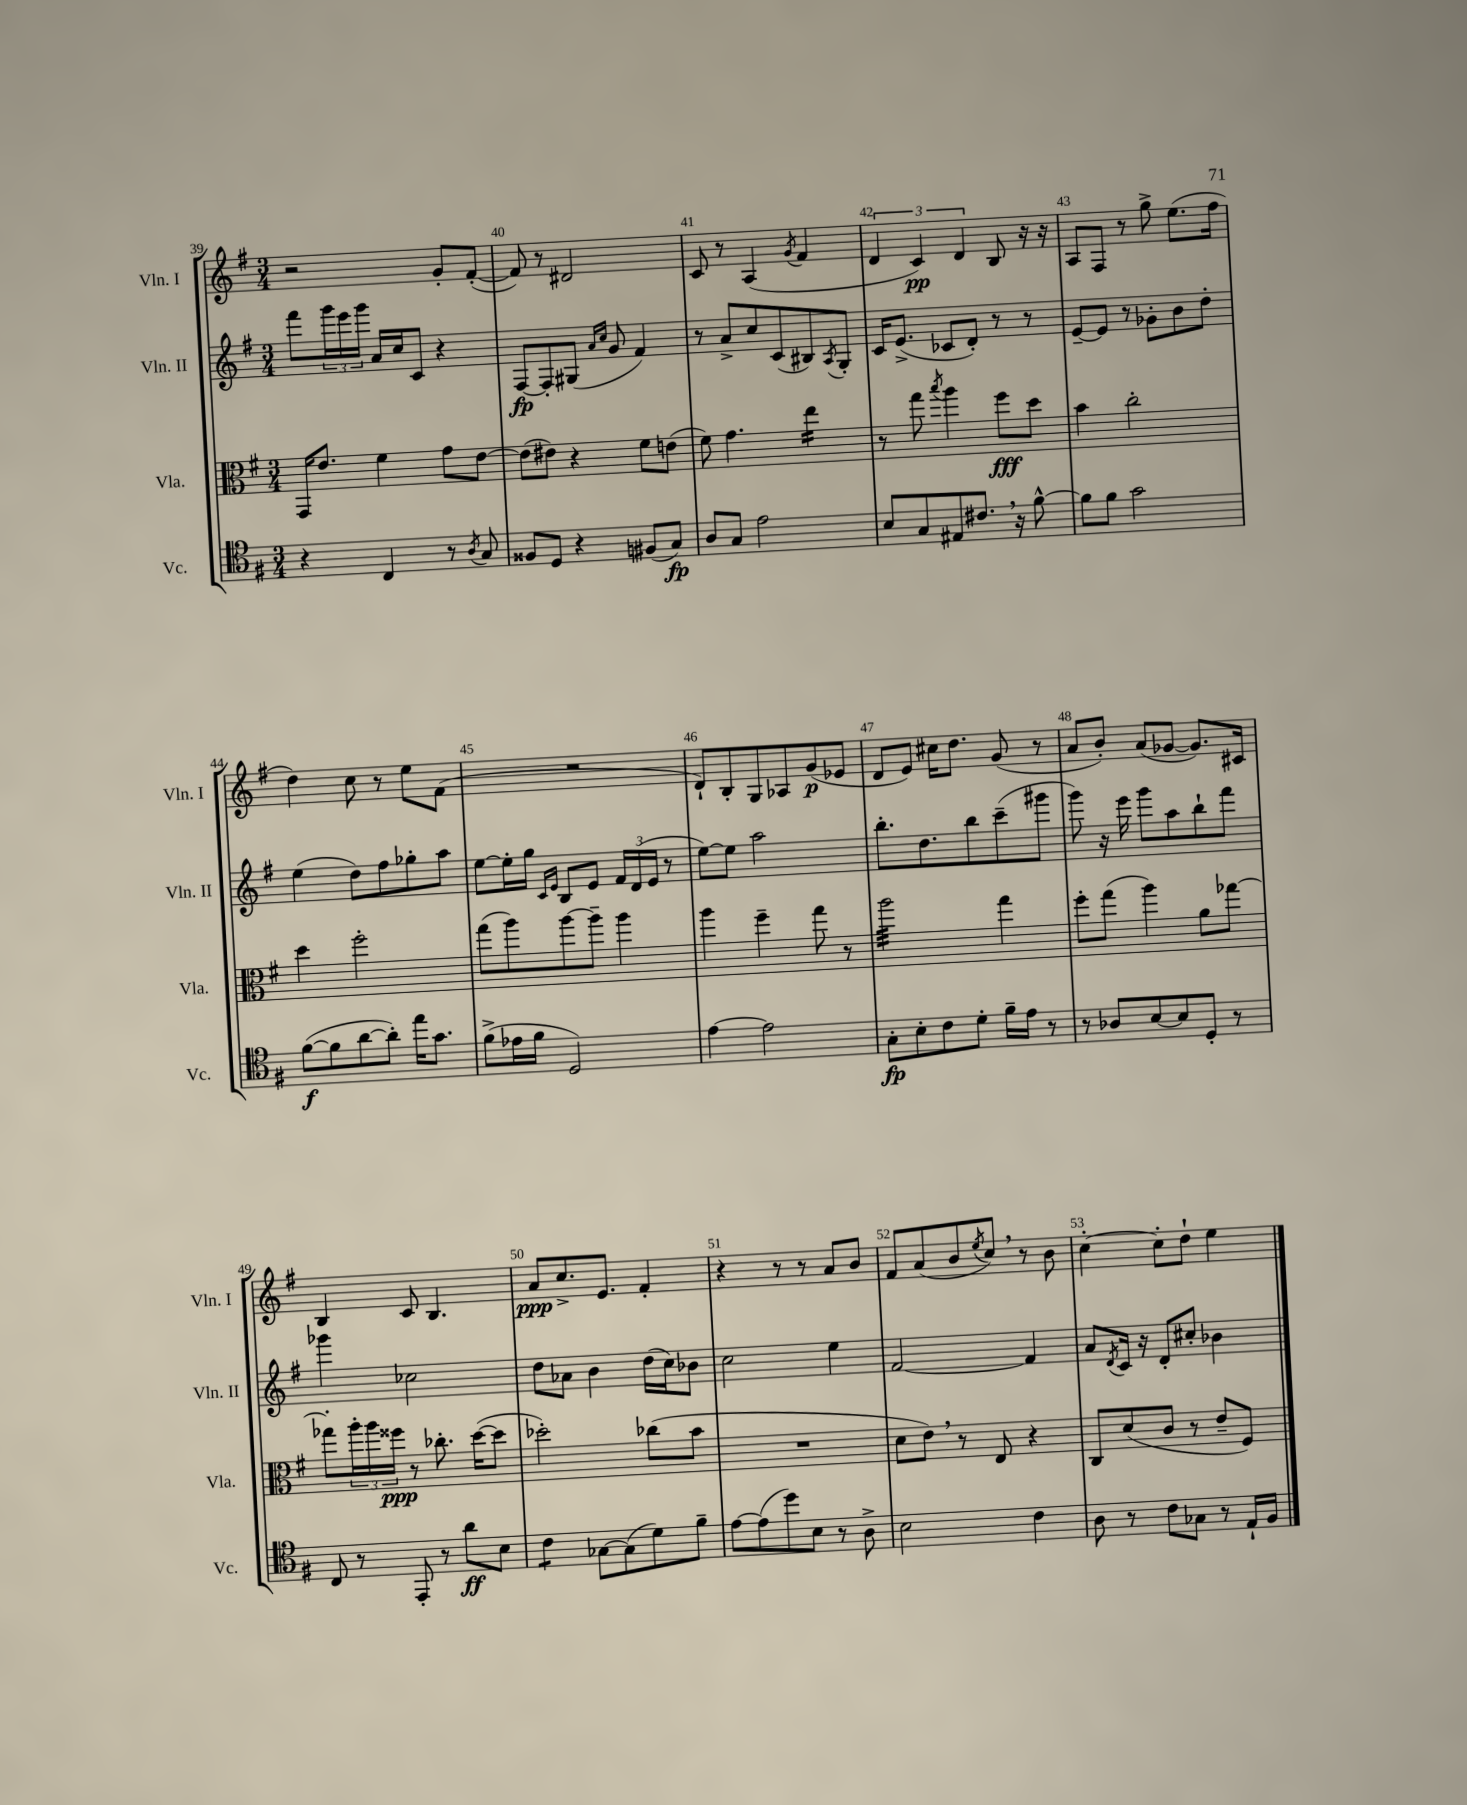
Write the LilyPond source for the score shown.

<<
\new StaffGroup <<
\new Staff = "s0" \with { instrumentName = "Vln. I" shortInstrumentName = "Vln. I" } {
    \clef treble \key g \major \numericTimeSignature \time 3/4
    r2 g'8-. fis'8~-.( |
    fis'8) r8 dis'2 |
    c'8 r8 a4( \acciaccatura { g'8 } fis'4 |
    \tuplet 3/2 { d'4 c'4\pp) d'4 } b8 r16 r16 |
    a8 fis8 r8 g''8-> e''8.( fis''16 |
    d''4) c''8 r8 e''8 fis'8( |
    R2. |
    d'8-!) b8-. g8 aes8 g'8\p( ees'8 |
    d'8 e'8) cis''16 d''8. g'8( r8 |
    a'8 b'8-.) a'8( ges'8~ ges'8.) cis'16 |
    b4 c'8 b4. |
    a'8\ppp c''8.-> e'8. fis'4-. |
    r4 r8 r8 a'8 b'8 |
    fis'8 a'8( b'8 \acciaccatura { e''8 } c''8) \breathe r8 b'8 |
    c''4~-. c''8-. d''8-! e''4 \bar "|." |
}
\new Staff = "s1" \with { instrumentName = "Vln. II" shortInstrumentName = "Vln. II" } {
    \clef treble \key g \major \numericTimeSignature \time 3/4
    fis'''8 \tuplet 3/2 { g'''16 e'''16 g'''16 } a'16 c''16 c'8 r4 |
    fis8~\fp fis8-. gis8( \grace { a'16 c''16 } g'8 fis'4) |
    r8 a'8-> c''8 c'8( bis8) \acciaccatura { a8 } g8-. |
    c'16 e'8.->( ces'8 d'8-.) r8 r8 |
    e'8~-- e'8 r8 ges'8-. b'8 d''8-. |
    e''4( d''8) fis''8 ges''8-. a''8 |
    e''8~ e''16-. g''16 \grace { c'16 e'16 } b8 e'8 \tuplet 3/2 { fis'16 d'16( e'16 } r8 |
    e''8~) e''8 a''2 |
    b''8.-. d''8. b''8 c'''8--( gis'''8 |
    g'''8) r16 e'''16 g'''8 a''8 b''8-! fis'''8 |
    ges'''4 ces''2 |
    d''8 aes'8 b'4 d''16( c''16) bes'8 |
    c''2 e''4 |
    fis'2~ fis'4 |
    a'8 \acciaccatura { d'8 } c'16 r16 d'8-. cis''8-. bes'4 \bar "|." |
}
\new Staff = "s2" \with { instrumentName = "Vla." shortInstrumentName = "Vla." } {
    \clef alto \key g \major \numericTimeSignature \time 3/4
    g,16 e'8. fis'4 g'8 e'8~ |
    e'8( eis'8) r4 fis'8 e'8( |
    fis'8) g'4. e''4:16 |
    r8 g''8 \acciaccatura { b''8 } a''4 fis''8\fff d''8 |
    b'4 c''2-. |
    d''4 fis''2-. |
    g''8( a''8) a''8~ a''8-- a''4 |
    a''4 fis''4-- g''8 r8 |
    a''2:32 g''4 |
    fis''8-. g''8( a''4) a'8 ges''8~ |
    ges''8-. \tuplet 3/2 { a''16-. a''16 fisis''16\ppp } r8 ces''8.-. d''16~( d''8 |
    des''2-.) ces''8( b'8 |
    R2. |
    d'8 e'8) \breathe r8 e8 r4 |
    c8 d'8( c'8 r8 e'8-- fis8) \bar "|." |
}
\new Staff = "s3" \with { instrumentName = "Vc." shortInstrumentName = "Vc." } {
    \clef tenor \key g \major \numericTimeSignature \time 3/4
    r4 c4 r8 \acciaccatura { a8 } g8 |
    fisis8 d8 r4 fis8( g8\fp) |
    a8 g8 e'2 |
    b8 g8 eis8 cis'8. \breathe r16 fis'8~-^ |
    fis'8 fis'8 g'2 |
    fis'8~\f( fis'8 a'8~ a'8-.) e''16 g'8. |
    fis'8->( ees'16 fis'16 d2) |
    e'4~ e'2 |
    g8-.\fp b8-. c'8 d'8-. fis'16-- e'16 r8 |
    r8 aes8 b8~ b8 d8-. r8 |
    c8 r8 e,8-. r8 a'8\ff b8 |
    c'4:8 ges8~ ges8( d'8) fis'8-- |
    e'8~ e'8( d''8) b8 r8 a8-> |
    b2 c'4 |
    a8 r8 c'8 ges8 r8 e16-! fis16 \bar "|." |
}
>>
>>
\layout { \context { \Score currentBarNumber = #39 \override BarNumber.break-visibility = ##(#f #t #t) barNumberVisibility = #all-bar-numbers-visible } }
